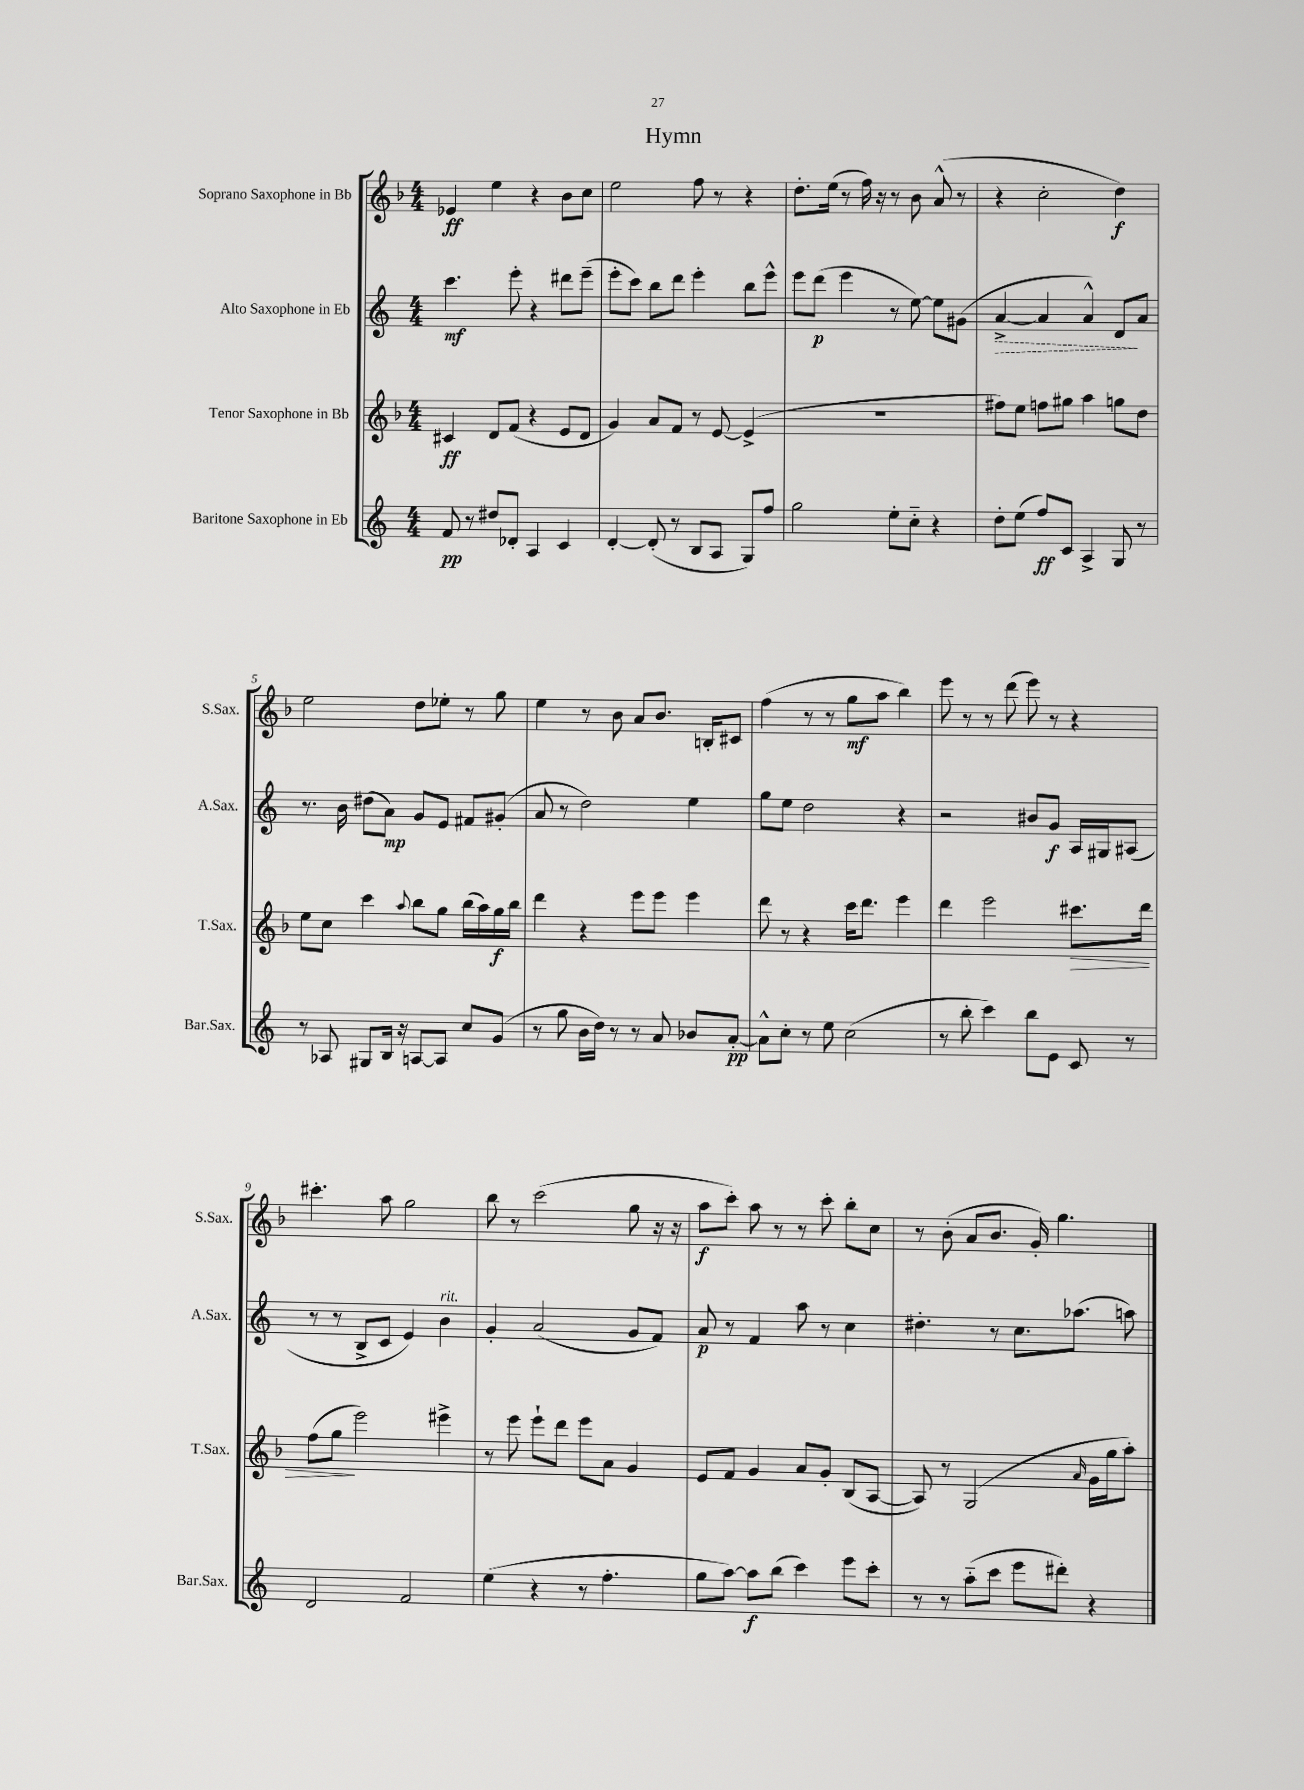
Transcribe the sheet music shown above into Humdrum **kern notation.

**kern	**dynam	**kern	**dynam	**kern	**dynam	**kern	**dynam
*part4	*part4	*part3	*part3	*part2	*part2	*part1	*part1
*staff4	*staff4	*staff3	*staff3	*staff2	*staff2	*staff1	*staff1
*I"Baritone Saxophone in Eb	*	*I"Tenor Saxophone in Bb	*	*I"Alto Saxophone in Eb	*	*I"Soprano Saxophone in Bb	*
*I'Bar.Sax.	*	*I'T.Sax.	*	*I'A.Sax.	*	*I'S.Sax.	*
*clefG2	*	*clefG2	*	*clefG2	*	*clefG2	*
*k[]	*	*k[b-]	*	*k[]	*	*k[b-]	*
*M4/4	*	*M4/4	*	*M4/4	*	*M4/4	*
=1	=1	=1	=1	=1	=1	=1	=1
8f/	pp	4c#X/	ff	4.ccc\	mf	4e-X/	ff
8r	.	.	.	.	.	.	.
8dd#X/L	.	8d/L	.	.	.	4ee\	.
8d-X'/J	.	(8f/J	.	8eee'\	.	.	.
4A/	.	4r	.	4r	.	4r	.
4c/	.	8e/L	.	8ddd#X\L	.	8b-\L	.
.	.	8d/J	.	(8eee~\J	.	8cc\J	.
=2	=2	=2	=2	=2	=2	=2	=2
[4d'/	.	4g/)	.	8eee'\L	.	2ee\	.
.	.	.	.	8ccc\J)	.	.	.
(8d'/]	.	8a/L	.	8bb\L	.	.	.
8r	.	8f/J	.	8ddd\J	.	.	.
8B/L	.	8r	.	4eee'\	.	8ff\	.
8A/J	.	[8e/	.	.	.	8r	.
8G/L)	.	(4e^/]	.	8bb\L	.	4r	.
8ff/J	.	.	.	8eee^^\J	.	.	.
=3	=3	=3	=3	=3	=3	=3	=3
2gg\	.	1r	.	8eee\L	.	8.dd'\L	.
.	.	.	.	(8ddd\J	p	.	.
.	.	.	.	.	.	(16ee\Jk	.
.	.	.	.	4eee\	.	8r	.
.	.	.	.	.	.	16ff\)	.
.	.	.	.	.	.	16r	.
8ee'\L	.	.	.	8r	.	8r	.
8cc\J	.	.	.	[8ee\)	.	8b-\	.
4r	.	.	.	8ee\L]	.	(8a^^/	.
.	.	.	.	(8g#X\J	.	8r	.
=4	=4	=4	=4	=4	=4	=4	=4
!	!	!	!	!	!LO:HP:b	!	!
8dd'\L	.	8ff#X\L)	.	[4a^/	>	4r	.
(8ee\J	.	8ee\J	.	.	.	.	.
8ff/L)	ff	8ffn\L	.	4a/]	.	2cc'\	.
8c/J	.	8gg#X\J	.	.	.	.	.
4A^/	.	4aa\	.	4a^^/)	.	.	.
8G/	.	8ggn\L	.	8d/L	.	4dd\)	f
8r	.	8dd\J	.	8a/J	]	.	.
!!LO:LB:g=z
=5	=5	=5	=5	=5	=5	=5	=5
8r	.	8ee\L	.	8.r	.	2ee\	.
8A-X/	.	8cc\J	.	.	.	.	.
.	.	.	.	16b\	.	.	.
8G#X/L	.	4ccc\	.	(8dd#X\L	.	.	.
16B/Jk	.	.	.	8a\J)	mp	.	.
16r	.	.	.	.	.	.	.
.	.	8qqaa/	.	.	.	.	.
[8An/L	.	8bb-\L	.	8g/L	.	8dd\L	.
8A/J]	.	8gg\J	.	8e/J	.	8ee-X'\J	.
8cc/L	.	(16bb-\LL	.	8f#X/L	.	8r	.
.	.	16aa\)	.	.	.	.	.
(8g/J	.	16gg\	f	(8g#X'/J	.	8gg\	.
.	.	16bb-\JJ	.	.	.	.	.
=6	=6	=6	=6	=6	=6	=6	=6
8r	.	4ddd\	.	8a/	.	4ee\	.
8gg\	.	.	.	8r	.	.	.
16b\LL	.	4r	.	2dd\)	.	8r	.
16dd\JJ)	.	.	.	.	.	.	.
8r	.	.	.	.	.	8b-\	.
8r	.	8eee\L	.	.	.	8a/L	.
8a/	.	8eee\J	.	.	.	8.b-/J	.
8b-X/L	.	4eee\	.	4ee\	.	.	.
.	.	.	.	.	.	16Bn'/KL	.
[8a'/J	pp	.	.	.	.	8c#X/J	.
=7	=7	=7	=7	=7	=7	=7	=7
8a^^\L]	.	8ddd\	.	8gg\L	.	(4ff\	.
8cc'\J	.	8r	.	8ee\J	.	.	.
8r	.	4r	.	2dd\	.	8r	.
8ee\	.	.	.	.	.	8r	.
(2cc\	.	16ccc\KL	.	.	.	8gg\L	mf
.	.	8.ddd\J	.	.	.	.	.
.	.	.	.	.	.	8aa\J	.
.	.	4eee\	.	4r	.	4bb-\)	.
=8	=8	=8	=8	=8	=8	=8	=8
8r	.	4ddd\	.	2r	.	8eee\	.
8bb'\	.	.	.	.	.	8r	.
4ccc\)	.	2eee\	.	.	.	8r	.
.	.	.	.	.	.	(8ddd\	.
8bb\L	.	.	.	8b#X/L	.	8eee\)	.
8e\J	.	.	.	8g/J	f	8r	.
!	!	!	!LO:HP:b	!	!	!	!
8c/	.	8.ccc#X\L	>	16A/LL	.	4r	.
.	.	.	.	16G#X/J	.	.	.
8r	.	.	.	(8A#X/J	.	.	.
.	.	16ddd\Jk	.	.	.	.	.
!!LO:LB:g=z
=9	=9	=9	=9	=9	=9	=9	=9
2d/	.	(8ff\L	.	8r	.	4.ccc#X'\	.
.	.	8gg\J	.	8r	.	.	.
.	.	2eee\)	]	8B^/L	.	.	.
.	.	.	.	8c/J	.	8aa\	.
2f/	.	.	.	4e/)	.	2gg\	.
!	!	!	!	!LO:TX:a:i:t=rit.	!	!	!
.	.	4eee#X^\	.	4b\	.	.	.
=10	=10	=10	=10	=10	=10	=10	=10
(4ee\	.	8r	.	4g'/	.	8bb-\	.
.	.	8eee\	.	.	.	8r	.
4r	.	8eee`\L	.	(2a/	.	(2ccc\	.
.	.	8ddd\J	.	.	.	.	.
8r	.	8eee\L	.	.	.	.	.
4.ff'\	.	8a\J	.	.	.	.	.
.	.	4g/	.	8g/L	.	8gg\	.
.	.	.	.	8f/J)	.	16r	.
.	.	.	.	.	.	16r	.
=11	=11	=11	=11	=11	=11	=11	=11
8gg\L	.	8e/L	.	8a/	p	8aa\L	f
[8aa\J)	.	8f/J	.	8r	.	8ccc'\J)	.
8aa\L]	f	4g/	.	4f/	.	8aa\	.
(8bb\J	.	.	.	.	.	8r	.
4ccc\)	.	8a/L	.	8aa\	.	8r	.
.	.	8g'/J	.	8r	.	8ccc'\	.
8eee\L	.	(8B-/L	.	4cc\	.	8bb-'\L	.
8ccc'\J	.	[8A/J	.	.	.	8cc\J	.
=12	=12	=12	=12	=12	=12	=12	=12
8r	.	8A/])	.	4.dd#X'\	.	8r	.
8r	.	8r	.	.	.	(8b-'\	.
(8aa\L	.	(2G/	.	.	.	8a/L	.
8ccc\J	.	.	.	8r	.	8.b-/J	.
8eee\L	.	.	.	8.cc\L	.	.	.
.	.	.	.	.	.	16g'/)	.
8ddd#X'\J)	.	.	.	.	.	4.gg\	.
.	.	.	.	(8.aa-X\J	.	.	.
.	.	16qqa/	.	.	.	.	.
4r	.	16g\LL	.	.	.	.	.
.	.	16gg\J	.	.	.	.	.
.	.	8aa'\J)	.	8aan\)	.	.	.
==	==	==	==	==	==	==	==
*-	*-	*-	*-	*-	*-	*-	*-
